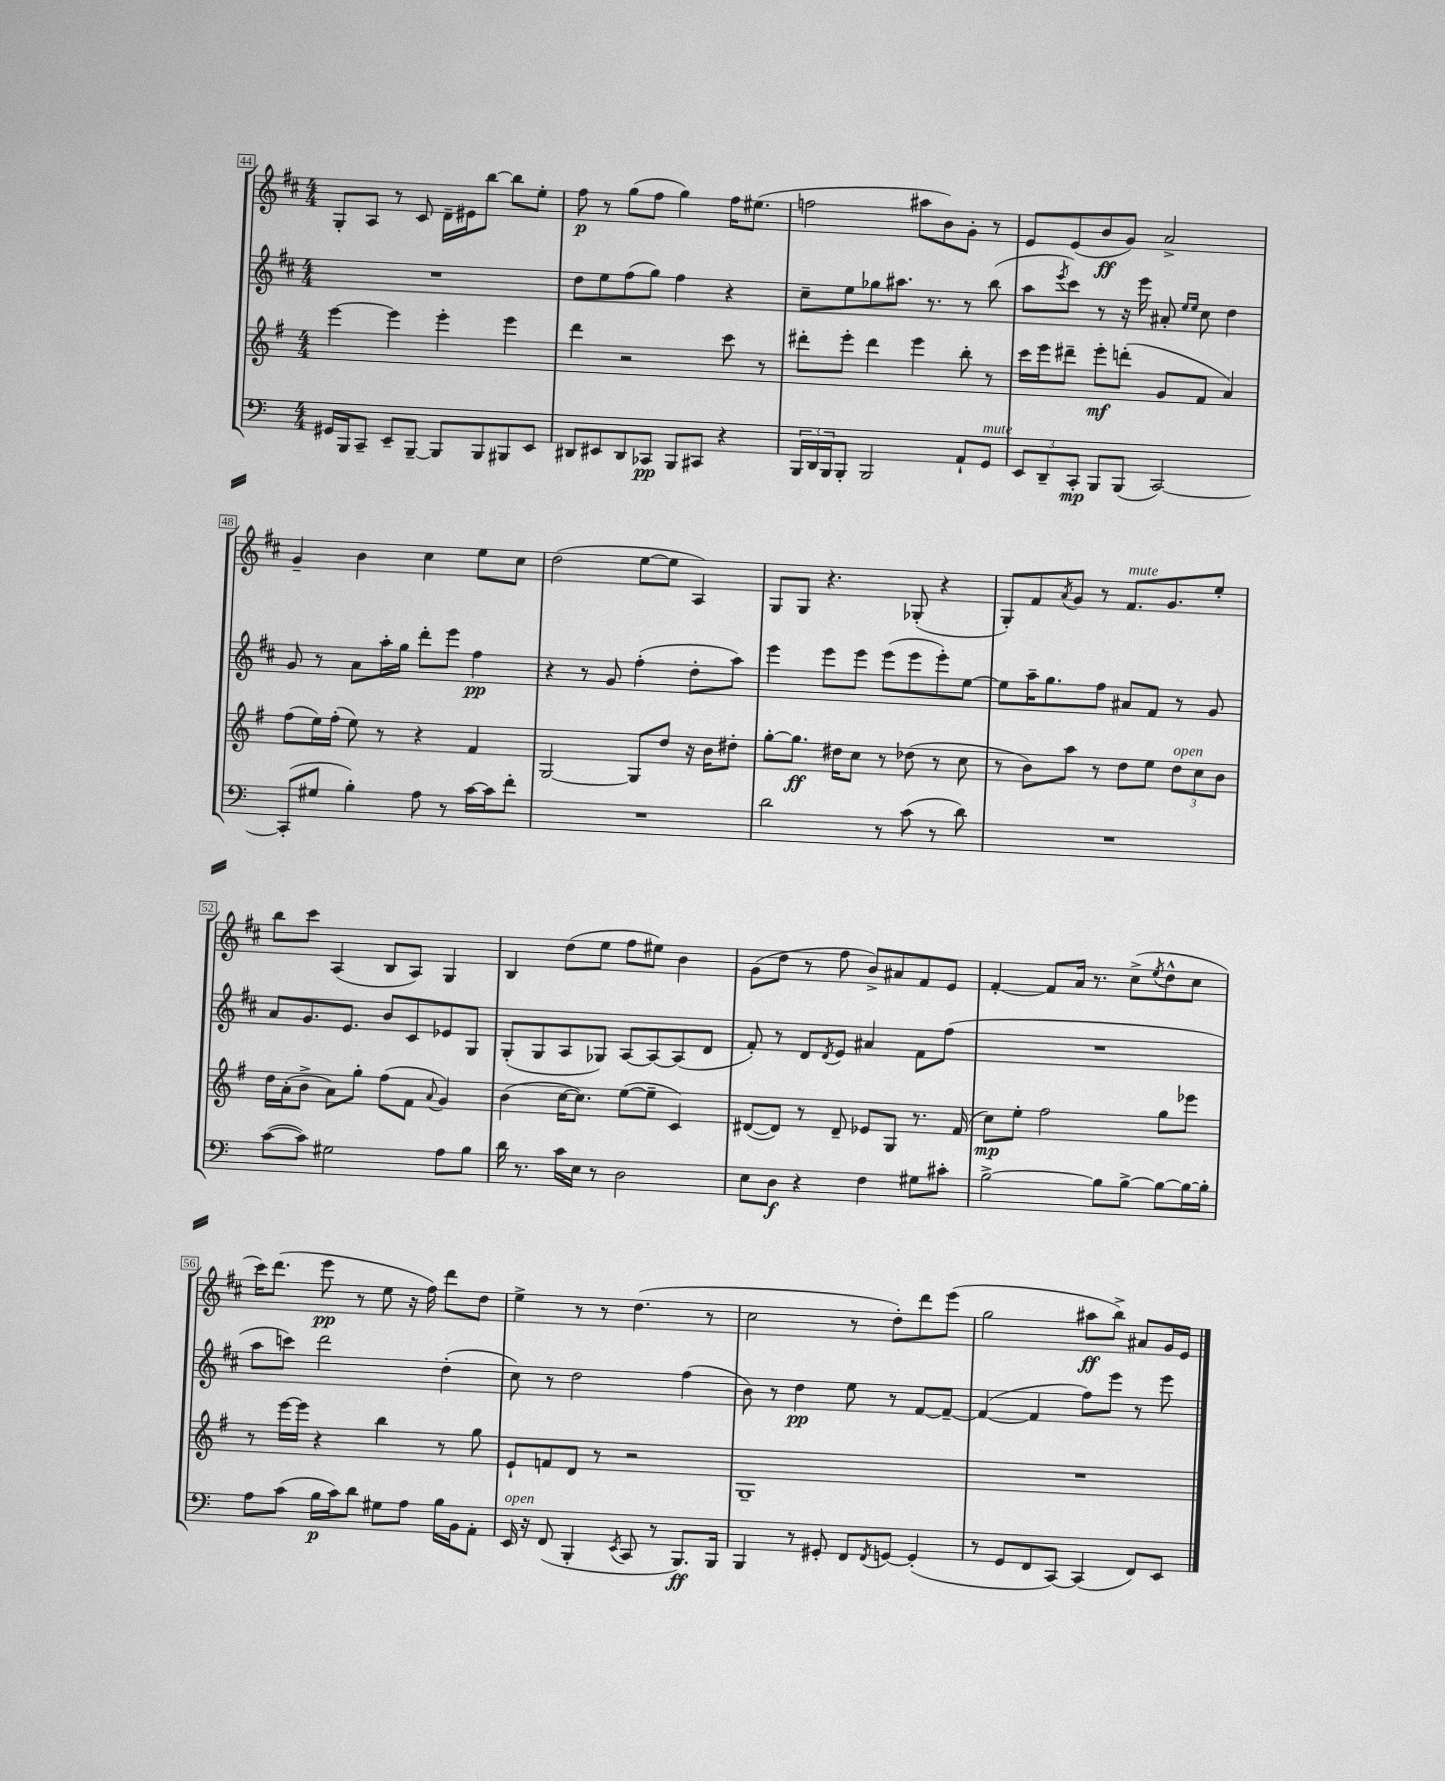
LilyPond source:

<<
\new StaffGroup <<
\new Staff = "s0" {
    \clef treble \key d \major \numericTimeSignature \time 4/4
    g8-. a8 r8 cis'8 d'16-- eis'16 b''8~ b''8 e''8-. |
    fis''8\p r8 g''8( fis''8 g''4) fis''16 eis''8.( |
    f''2 ais''8 b'8) g'8-. r8 |
    e'8 e'8( b'8\ff g'8) a'2-> |
    g'4-- b'4 cis''4 e''8 cis''8 |
    d''2( e''8~ e''8 a4) |
    g8 g8 r4. ges8-.( r4 |
    g8-.) fis'8 \acciaccatura { a'8 } g'8 r8 fis'8.^\markup { \italic "mute" } g'8. e''8-. |
    b''8 cis'''8 a4( b8 a8) g4 |
    b4 d''8( e''8 fis''8 eis''8) b'4 |
    g'8( d''8 r8 fis''8 b'8->) ais'8 fis'8 e'8 |
    fis'4~-. fis'8 a'16 r8. cis''8->( \acciaccatura { e''8 } d''8-^ cis''8 |
    cis'''16) d'''8.( e'''8\pp r8 e''8 r16 fis''16) d'''8 d''8 |
    e''4-> r8 r8 d''4.( r8 |
    cis''2 r8 d''8-.) d'''8 e'''8( |
    g''2 ais''8\ff b''8->) ais'8 g'16 e'16 \bar "|." |
}
\new Staff = "s1" {
    \clef treble \key d \major \numericTimeSignature \time 4/4
    R1 |
    d''8 e''8 fis''8( g''8) fis''4 r4 |
    cis''8-- e''8 ges''8 ais''8. r8. r8 b''8( |
    a''8 \acciaccatura { e'''8 } cis'''8) r8 r16 e'''16 ais'8-. \grace { e''16 e''16 } cis''8 d''4 |
    g'8 r8 a'8 a''16-. g''16 d'''8-. e'''8 fis''4\pp |
    r4 r8 g'8 fis''4-.( d''8-. a''8) |
    e'''4 e'''8 e'''8 e'''8( e'''8 e'''8-.) e''8~ |
    e''8 a''16-- g''8. fis''8 ais'8 fis'8 r8 g'8 |
    a'8 g'8. e'8. b'8 cis'8 ees'8 g8 |
    g8-.( g8 a8 ges8) a8~ a8~ a8( d'8 |
    fis'8-.) r8 d'8 \acciaccatura { d'8 } e'8 ais'4 fis'8 fis''8( |
    R1 |
    a''8 c'''8) d'''2 d''4-.( |
    cis''8) r8 d''2 fis''4( |
    b'8) r8 d''4\pp e''8 r8 fis'8~ fis'8~-- |
    fis'4~( fis'4 fis''8) e'''8 r8 e'''8 \bar "|." |
}
\new Staff = "s2" {
    \clef treble \key g \major \numericTimeSignature \time 4/4
    e'''4~ e'''4 e'''4-. e'''4 |
    d'''4 r2 c'''8 r8 |
    dis'''8-. e'''8-. dis'''4 e'''4 b''8-. r8 |
    c'''16 e'''16 dis'''8-- e'''8-.\mf d'''8-.( g'8 fis'8 a'4) |
    fis''8( e''16) fis''16-.( e''8) r8 r4 fis'4 |
    g2~ g8 d''8 r16 b'16 dis''8-. |
    g''8~-. g''8.\ff dis''16 c''8 r8 des''8( r8 c''8 |
    r8 b'8) a''8 r8 d''8 e''8 \tuplet 3/2 { d''8^\markup { \italic "open" } c''8 b'8 } |
    d''16 a'16-.( b'8-> a'8) g''8-. fis''8( fis'8 \appoggiatura { a'8 } g'4) |
    b'4( c''16~ c''8.) e''8~( e''8-- c'4) |
    dis'8~( dis'8) r8 dis'8-- ees'8 g8 r8. fis'16( |
    c''8\mp) e''8-. fis''2 g''8 ees'''8 |
    r8 e'''16~ e'''16 r4 b''4 r8 g''8 |
    e'8-! f'8 d'8 r8 r2 |
    g1-- |
    R1 \bar "|." |
}
\new Staff = "s3" {
    \clef bass \key c \major \numericTimeSignature \time 4/4
    gis,16 b,,16 c,8-- e,8-- b,,8~-- b,,8 b,,8 bis,,8 e,8 |
    dis,8 eis,8 dis,8 ces,8\pp b,,8 cis,8 r4 |
    \tuplet 3/2 { b,,16 d,16 b,,16 } b,,8-. b,,2 a,8-! g,8^\markup { \italic "mute" } |
    \tuplet 3/2 { e,8 d,8-- c,8-.\mp } b,,8 b,,8( c,2~) |
    c,8-.( gis8 b4-.) a8 r8 c'16~ c'16 f'8-. |
    R1 |
    d'2 r8 c'8( r8 d'8) |
    R1 |
    c'8~( c'8) gis2 a8 b8 |
    d'16 r8. c'16 e16 r8 d2 |
    e8 d8\f r4 f4 gis8 cis'8-. |
    b2~-> b8 b8~-> b8~ b16~ b16-. |
    a8 c'8( b16\p c'16) d'8 gis8 a8 b16 b,16 a,8-. |
    e,16^\markup { \italic "open" } r16 f,8( b,,4-. \acciaccatura { e,8 } c,8 r8 b,,8.\ff) b,,16 |
    b,,4 r8 gis,8-. f,8 \acciaccatura { f,8 } g,8~ g,4-.( |
    r8 g,8 f,8 c,8~) c,4( f,8) e,8 \bar "|." |
}
>>
>>
\layout { \context { \Score currentBarNumber = #44 \override BarNumber.stencil = #(make-stencil-boxer 0.1 0.3 ly:text-interface::print) } }
